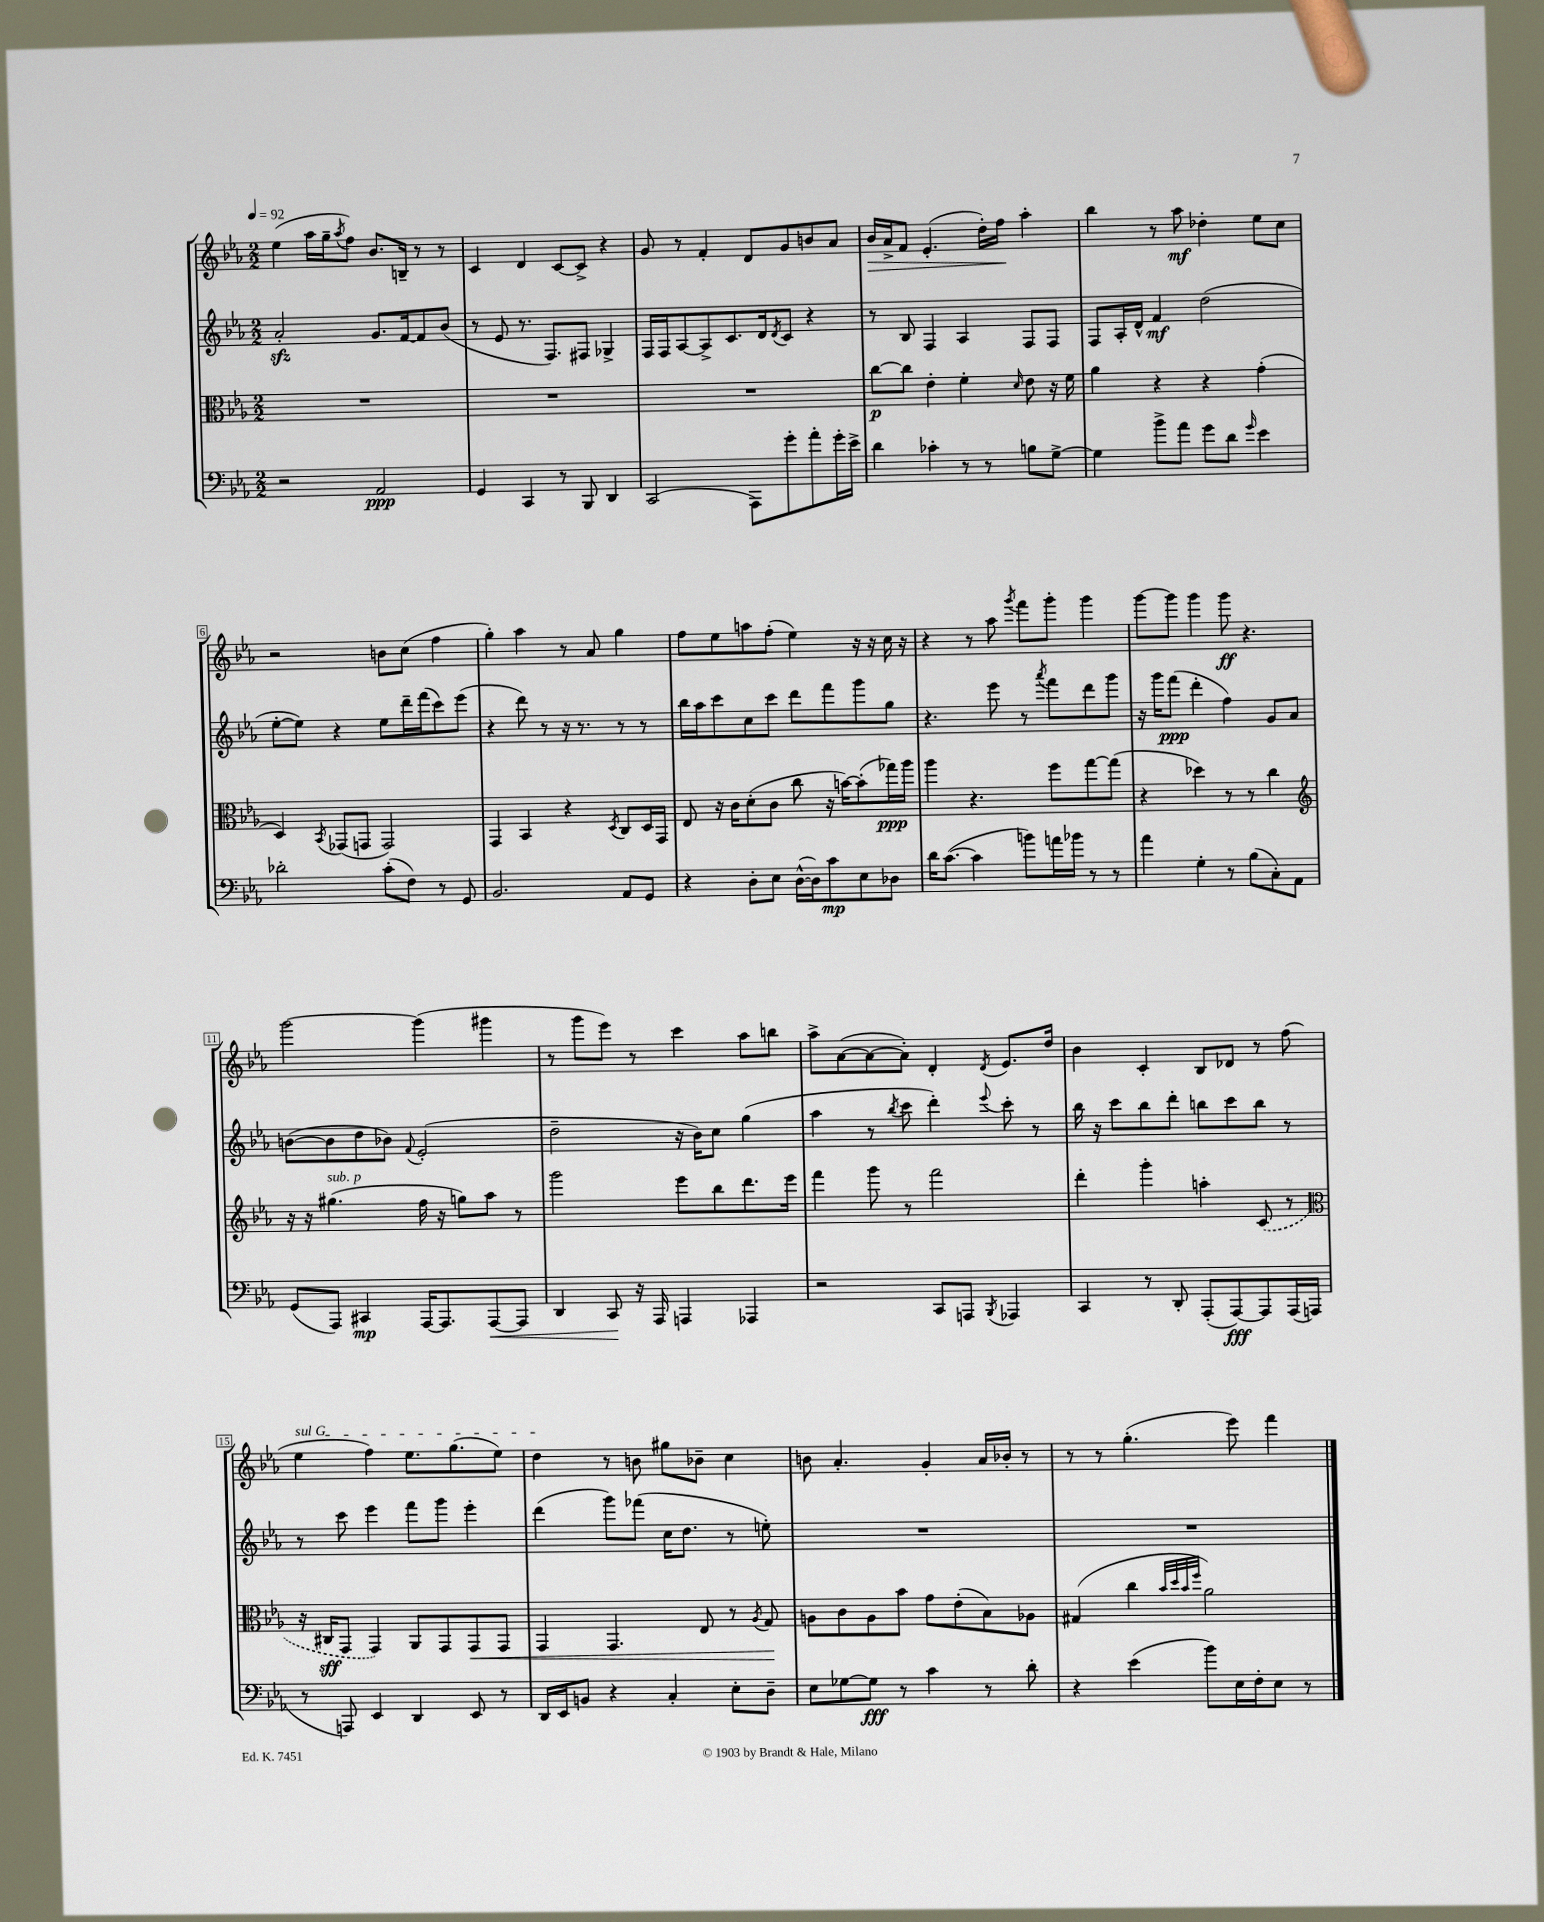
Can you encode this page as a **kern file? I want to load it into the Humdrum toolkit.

**kern	**kern	**kern	**kern
*staff4	*staff3	*staff2	*staff1
*clefF4	*clefC3	*clefG2	*clefG2
*k[b-e-a-]	*k[b-e-a-]	*k[b-e-a-]	*k[b-e-a-]
*M2/2	*M2/2	*M2/2	*M2/2
*MM92	*MM92	*MM92	*MM92
2r	1r	2a-'/	(4ee-\
.	.	.	16aa-\LL
.	.	.	16gg~\J
.	.	.	8qaa-/
.	.	.	8ff\J)
2AA-/	.	8.g/L	8.b-/L
.	.	[16f/k	16B~/Jk
.	.	8f/]	8r
.	.	(8b-/J	8r
=	=	=	=
4GG/	1r	8r	4c/
.	.	8e-/	.
4CC/	.	8.r	4d/
.	.	8.F/L)	.
8r	.	.	[8c/L
8BBB-/	.	8F#/J	8c^/]J
4DD/	.	4G-^/	4r
=	=	=	=
(2CC/	1r	16F/LL	8g/
.	.	16F/J	.
.	.	[8A-/	8r
.	.	8A-^/]	4f'/
.	.	8.c/	.
8AAA-\L)	.	.	8d/L
.	.	16d/k	.
.	.	8qd/	.
8g'\	.	8c/J	8g/
8a-'\	.	4r	8b/
16g'\L	.	.	8a-/J
16e-^\JJ	.	.	.
=	=	=	=
4d\	[8cc\L	8r	16b-/LL
.	.	.	16a-^/J
.	8cc\]J	8B-/	8f/J
4c-'\	4e-'\	4F/	(4.e-'/
8r	4f'\	4A-/	.
8r	.	.	16dd'\LL)
.	.	.	16ff\JJ
.	16qqd/	.	.
8B\L	8e-\	8F/L	4aa-'\
[8G^\J	16r	8F/J	.
.	16f\	.	.
=	=	=	=
4G\]	4a-\	8F/L	4bb-\
.	.	16A-'/L	.
.	.	16d^^/JJ	.
8b-^\L	4r	4f/	8r
8a-\J	.	.	8aa-\
8g\L	4r	(2dd\	4dd-'\
8d\J	.	.	.
16qqg/	.	.	.
4e-\	(4g'\	.	8ee-\L
.	.	.	8cc\J
=	=	=	=
2d-'\	4D/)	[8ee-'\L	2r
.	.	8ee-\]J)	.
.	8qBB-/	.	.
.	(8GG-/L	4r	.
.	8GG/J	.	.
(8c'\L	2GG/)	8ee-\L	8b\L
8F\J)	.	16ddd~\L	(8cc\J
.	.	(16fff\J	.
8r	.	8ccc\)	4ff\
8GG/	.	(8eee-\J	.
=	=	=	=
2.BB-/	4GG/	4r	4gg'\)
.	4BB-/	8ddd\)	4aa-\
.	.	8r	.
.	4r	16r	8r
.	.	8.r	.
.	.	.	8a-/
.	8qD/	.	.
8AA-/L	8C/L	8r	4gg\
8GG/J	16D/L	8r	.
.	16GG/JJ	.	.
=	=	=	=
4r	8E-/	16bb-\LL	8ff\L
.	.	16aa-\J	.
.	16r	8ccc\	8ee-\
.	16c\LK	.	.
8D'\L	(8d'\	8cc\	8aa\
8E-\J	8c\J	8ccc\J	(8ff'\J
([16D^^\LL	8cc\	8ddd\L	4ee-\)
16D\]J)	.	.	.
8c\	16r	8fff\	.
.	[16b\LK)	.	.
8E-\	(8b'\]	8ggg\	16r
.	.	.	16r
8D-\J	16gg-\L)	8gg\J	16cc\
.	16aa-\JJ	.	16r
=	=	=	=
16d\LK	4aa-\	4.r	4r
([8.c\J	.	.	.
4c\]	4.r	.	8r
.	.	8eee-\	8aa-\
.	.	.	8qggg/
8b\L)	.	8r	8fff\L
.	.	8qaaa-/	.
16a\L	8ff\L	8fff\L	8ggg'\J
16b-\JJ	.	.	.
8r	[8gg\	8ddd\	4ggg\
8r	(8gg\]J	8ggg\J	.
=	=	=	=
4a-\	4r	16r	[8ggg\L
.	.	16ggg\LK	.
.	.	(8fff\J	8ggg\]J
4G'\	4dd-\)	4ddd'\	4ggg\
8r	8r	4ff\)	8ggg\
(8B-\L	8r	.	4.r
8C'\)	4cc\	8g/L	.
8AA-\J	.	8a-/J	.
=	=	=	=
*	*clefG2	*	*
(8GG/L	16r	([8b\L	[2ggg\
.	16r	.	.
8AAA-/J)	(4.gg#\	8b\]	.
4CC#/	.	8dd\	.
.	.	8b-\J)	.
.	.	8qqf/	.
[16AAA-/LK	16ff\	(2e-'/	(4ggg\]
8.AAA-/]	16r	.	.
.	8gg\L)	.	.
[8AAA-/	8aa-\J	.	4ggg#\
8AAA-/]J	8r	.	.
=	=	=	=
4DD/	2ggg\	2dd~\	8r
.	.	.	8ggg\L
8CC/	.	.	8eee-\J)
16r	.	.	8r
16AAA-/	.	.	.
4AAA/	8eee-\L	16r	4ccc\
.	.	16b-\LK)	.
.	8bb-\	8cc\J	.
4AAA-/	8.ddd\	(4gg\	8aa-\L
.	.	.	8bb\J
.	16eee-\Jk	.	.
=	=	=	=
2r	4fff\	4aa-\	8aa-^\L
.	.	.	([8a-\
.	8ggg\	8r	8a-\_
.	.	8qbb-/	.
.	8r	8ccc\	8a-'\]J)
8CC/L	2fff\	4ddd'\)	4d'/
8AAA/J	.	.	.
8qBBB-/	.	8qqeee-/	8qd/
4AAA-/	.	8ccc'\	8.e-/L
.	.	8r	.
.	.	.	16dd/Jk
=	=	=	=
4CC/	4ddd'\	16bb-\	4b-\
.	.	16r	.
.	.	8ccc\L	.
8r	4ggg'\	8bb-\	4c'/
8DD'/	.	8ddd'\J	.
(8AAA-'/L	4aa'\	8bb\L	8B-/L
[8AAA-/)	.	8ccc\	8d-/J
8AAA-/]	(8c/	8bb\J	8r
(16AAA-/L	8r	8r	(8ff\
16AAA/JJ	.	.	.
=	=	=	=
*	*clefC3	*	*
8r	16r	8r	4ee-\
.	16C#/LK	.	.
8AAA/)	8GG/J	8ccc\	.
4EE-/	4GG/)	4eee-\	4ff\)
4DD/	8AA-/L	8fff\L	8.ee-\L
.	8GG/	8ggg\J	.
.	.	.	(8.gg\
8EE-/	8GG/	4eee-'\	.
8r	8GG/J	.	8ee-\J)
=	=	=	=
16DD/LL	4GG/	(4ddd\	4dd\
16EE-/J	.	.	.
8BB/J	.	.	.
4r	4.GG/	8ggg\L)	8r
.	.	(8fff-\J	8b\
4C'/	.	16cc\LK	8gg#\L
.	.	8.dd\J	.
.	8E-/	.	8b-~\J
8E-'\L	8r	8r	4cc\
.	8qA-/	.	.
8D~\J	8G/	8ee'\)	.
=	=	=	=
8E-\L	8A\L	1r	8b\
[8G-\	8c\	.	4.a-'/
8G-\]J	8A\	.	.
8r	8b-\J	.	.
4c\	8g\L	.	4g'/
.	(8e-'\	.	.
8r	8B-\)	.	16a-/LL
.	.	.	16b-'/JJ
8d'\	8A-\J	.	8r
=	=	=	=
4r	(4G#/	1r	8r
.	.	.	8r
(4e-\	4cc\	.	(4.gg'\
.	32qqb-/LLL	.	.
.	32qqdd/	.	.
.	32qqb-/	.	.
.	32qqff/JJJ	.	.
8b-\L)	2a-\)	.	.
16E-\L	.	.	8eee-\)
16F'\J	.	.	.
8E-\J	.	.	4fff\
8r	.	.	.
==	==	==	==
*-	*-	*-	*-
